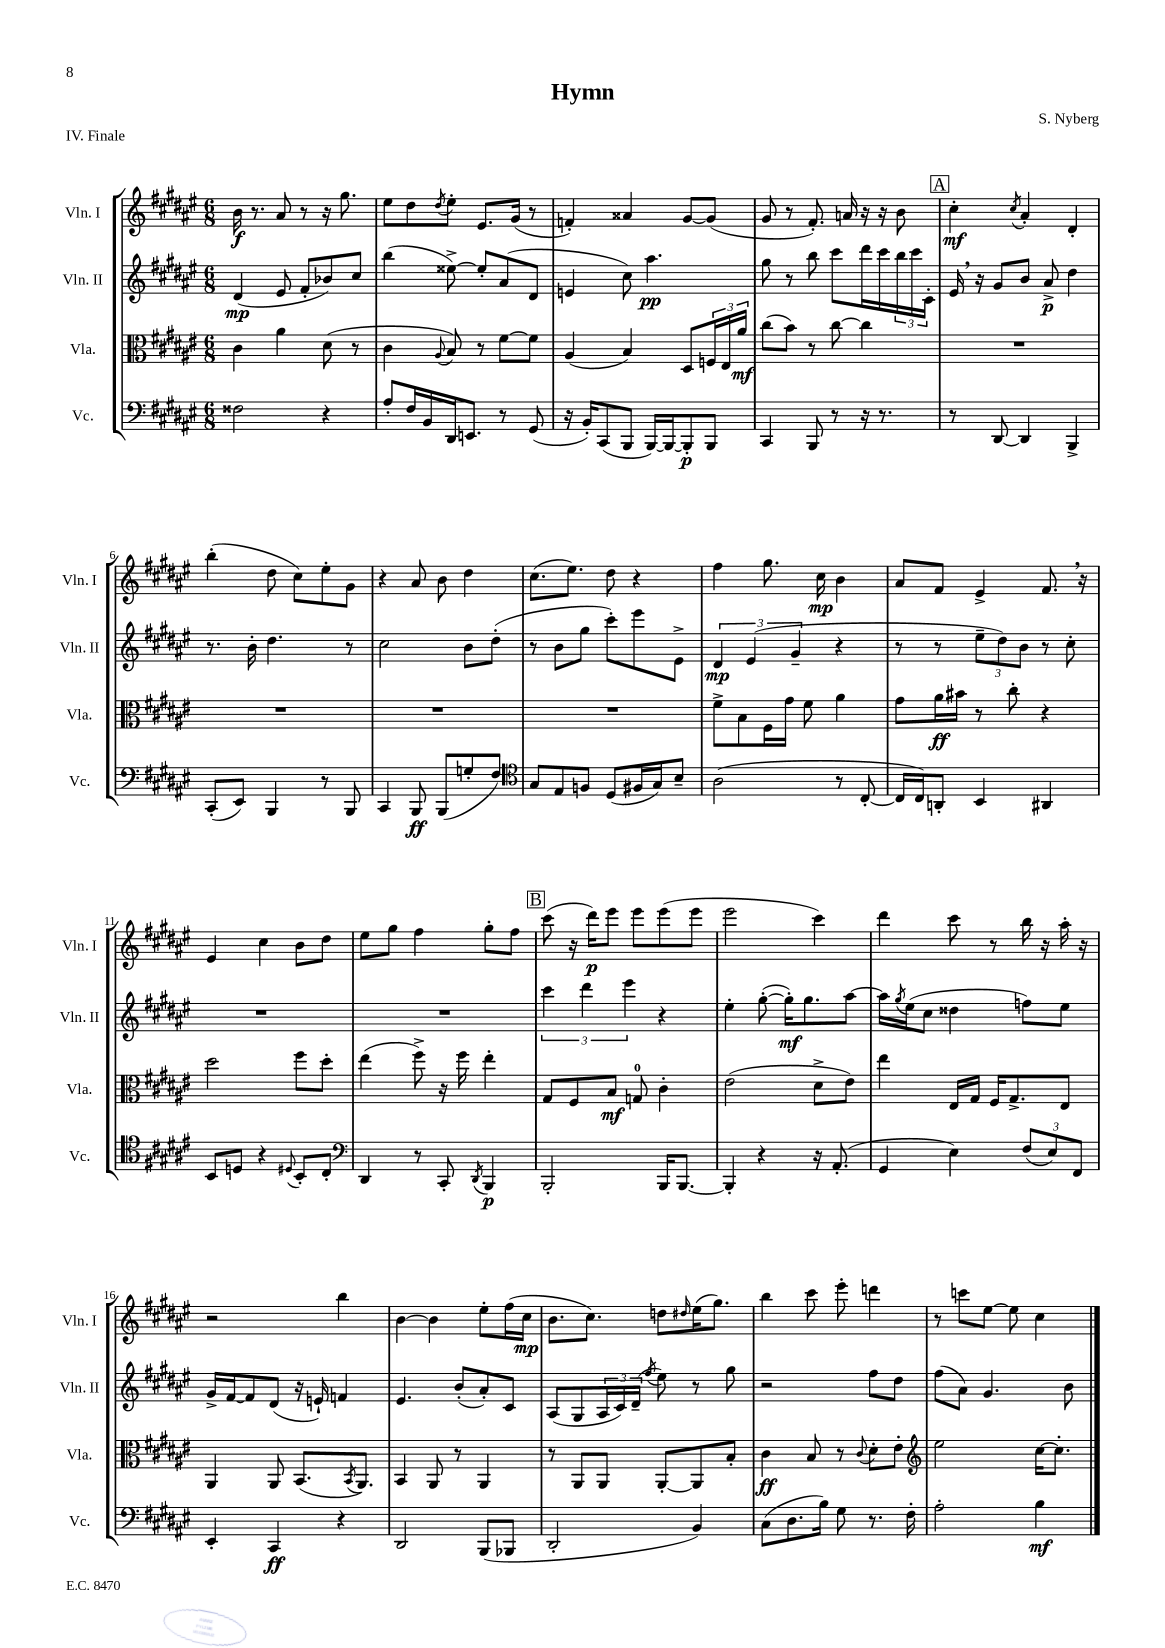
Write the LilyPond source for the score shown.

\header { title = "Hymn" composer = "S. Nyberg" piece = "IV. Finale" }
<<
\new StaffGroup <<
\new Staff = "s0" \with { instrumentName = "Vln. I" shortInstrumentName = "Vln. I" } {
    \clef treble \key fis \major \numericTimeSignature \time 6/8
    b'16\f r8. ais'8 r8 r16 gis''8. |
    eis''8 dis''8 \acciaccatura { dis''8 } eis''8-. eis'8. gis'16( r8 |
    f'4-.) aisis'4 gis'8~ gis'8( |
    gis'8 r8 fis'8.-.) a'16 r16 r16 b'8 |
    \mark \markup { \box "A" } cis''4-.\mf \acciaccatura { cis''8 } ais'4-. dis'4-. |
    b''4-.( dis''8 cis''8) eis''8-. gis'8 |
    r4 ais'8 b'8 dis''4 |
    cis''8.( eis''8.) dis''8 r4 |
    fis''4 gis''8. cis''16\mp b'4 |
    ais'8 fis'8 eis'4-> fis'8. \breathe r16 |
    eis'4 cis''4 b'8 dis''8 |
    eis''8 gis''8 fis''4 gis''8-. fis''8 |
    \mark \markup { \box "B" } cis'''8( r16 dis'''16\p) eis'''8 eis'''8 eis'''8( eis'''8 |
    eis'''2 cis'''4) |
    dis'''4 cis'''8 r8 b''16 r16 ais''16-. r16 |
    r2 b''4 |
    b'4~ b'4 eis''8-. fis''16( cis''16\mp |
    b'8. cis''8.) d''8 \grace { dis''16 } eis''16( gis''8.) |
    b''4 cis'''8 eis'''8-. d'''4 |
    r8 c'''8 eis''8~ eis''8 cis''4 \bar "|." |
}
\new Staff = "s1" \with { instrumentName = "Vln. II" shortInstrumentName = "Vln. II" } {
    \clef treble \key fis \major \numericTimeSignature \time 6/8
    dis'4\mp( eis'8 fis'8-. bes'8) cis''8 |
    b''4( eisis''8~->) eisis''8-. ais'8( dis'8 |
    e'4 cis''8) ais''4.\pp |
    gis''8 r8 b''8 cis'''8 dis'''16 cis'''16 \tuplet 3/2 { b''16 cis'''16 cis'16-. } |
    \mark \markup { \box "A" } eis'16 \breathe r16 gis'8 b'8 ais'8->\p dis''4 |
    r8. b'16-. dis''4. r8 |
    cis''2 b'8 dis''8-.( |
    r8 b'8 gis''8 cis'''8-.) eis'''8 eis'8-> |
    \tuplet 3/2 { dis'4\mp eis'4( gis'4-- } r4 |
    r8 r8 \tuplet 3/2 { eis''8-- dis''8) b'8 } r8 cis''8-. |
    R2. |
    R2. |
    \mark \markup { \box "B" } \tuplet 3/2 { cis'''4 dis'''4 eis'''4 } r4 |
    eis''4-. gis''8~-.( gis''16-.\mf) gis''8. ais''8~ |
    ais''16 \acciaccatura { gis''8 } eis''16( cis''8 disis''4 f''8) eis''8 |
    gis'16-> fis'16~ fis'8 dis'8( r16 e'16-!) f'4 |
    eis'4. b'8-.( ais'8-.) cis'8 |
    ais8( gis8 \tuplet 3/2 { ais16 cis'16) dis'16--( } \acciaccatura { fis''8 } eis''8) r8 gis''8 |
    r2 fis''8 dis''8 |
    fis''8( ais'8) gis'4. b'8 \bar "|." |
}
\new Staff = "s2" \with { instrumentName = "Vla." shortInstrumentName = "Vla." } {
    \clef alto \key fis \major \numericTimeSignature \time 6/8
    cis'4 ais'4 dis'8( r8 |
    cis'4 \appoggiatura { ais8 } b8) r8 fis'8~ fis'8 |
    ais4( b4) dis8 \tuplet 3/2 { f16 eis16 ais'16\mf } |
    cis''8( b'8) r8 cis''8~ cis''4 |
    \mark \markup { \box "A" } R2. |
    R2. |
    R2. |
    R2. |
    fis'8-> b8 fis16 gis'16 fis'8 ais'4 |
    gis'8 ais'16\ff bis'16 r8 cis''8-. r4 |
    dis''2 fis''8 dis''8-. |
    eis''4( fis''8->) r16 fis''16 eis''4-. |
    \mark \markup { \box "B" } gis8 fis8 b8\mf g8-0 cis'4-. |
    eis'2( dis'8-> eis'8) |
    eis''4 eis16 gis16 fis16 gis8.-> eis8 |
    ais,4 ais,8 b,8.( \acciaccatura { b,8 } ais,8.) |
    b,4 ais,8 r8 ais,4 |
    r8 ais,8 ais,8 ais,8~-. ais,8 b8-. |
    cis'4\ff b8 r8 \appoggiatura { cis'8 } dis'8-. eis'8-. |
    \clef treble eis''2 cis''16~ cis''8.-. \bar "|." |
}
\new Staff = "s3" \with { instrumentName = "Vc." shortInstrumentName = "Vc." } {
    \clef bass \key fis \major \numericTimeSignature \time 6/8
    fisis2 r4 |
    ais8-. fis16 b,16 dis,16 e,8. r8 gis,8( |
    r16 b,16-.) cis,8( b,,8 b,,16~) b,,16~ b,,8-.\p b,,8 |
    cis,4 b,,8 r8 r16 r8. |
    \mark \markup { \box "A" } r8 dis,8~ dis,4 b,,4-> |
    cis,8-.( eis,8) b,,4 r8 b,,8 |
    cis,4 b,,8\ff b,,8( g8-. fis8) |
    \clef tenor gis8 eis8 f8 dis8( fis16 gis16) b8-- |
    ais2( r8 cis8~-. |
    cis16 cis16) a,8-. b,4 ais,4 |
    b,8 d8 r4 \appoggiatura { dis8 } b,8-. cis8-. |
    \clef bass dis,4 r8 cis,8-. \acciaccatura { dis,8 } b,,4\p |
    \mark \markup { \box "B" } b,,2-. b,,16 b,,8.~ |
    b,,4-. r4 r16 ais,8.-.( |
    gis,4 eis4) \tuplet 3/2 { fis8( eis8) fis,8 } |
    eis,4-. cis,4\ff r4 |
    dis,2 b,,8( bes,,8 |
    dis,2-. b,4) |
    cis8( dis8. b16) gis8 r8. fis16-. |
    ais2-. b4\mf \bar "|." |
}
>>
>>
